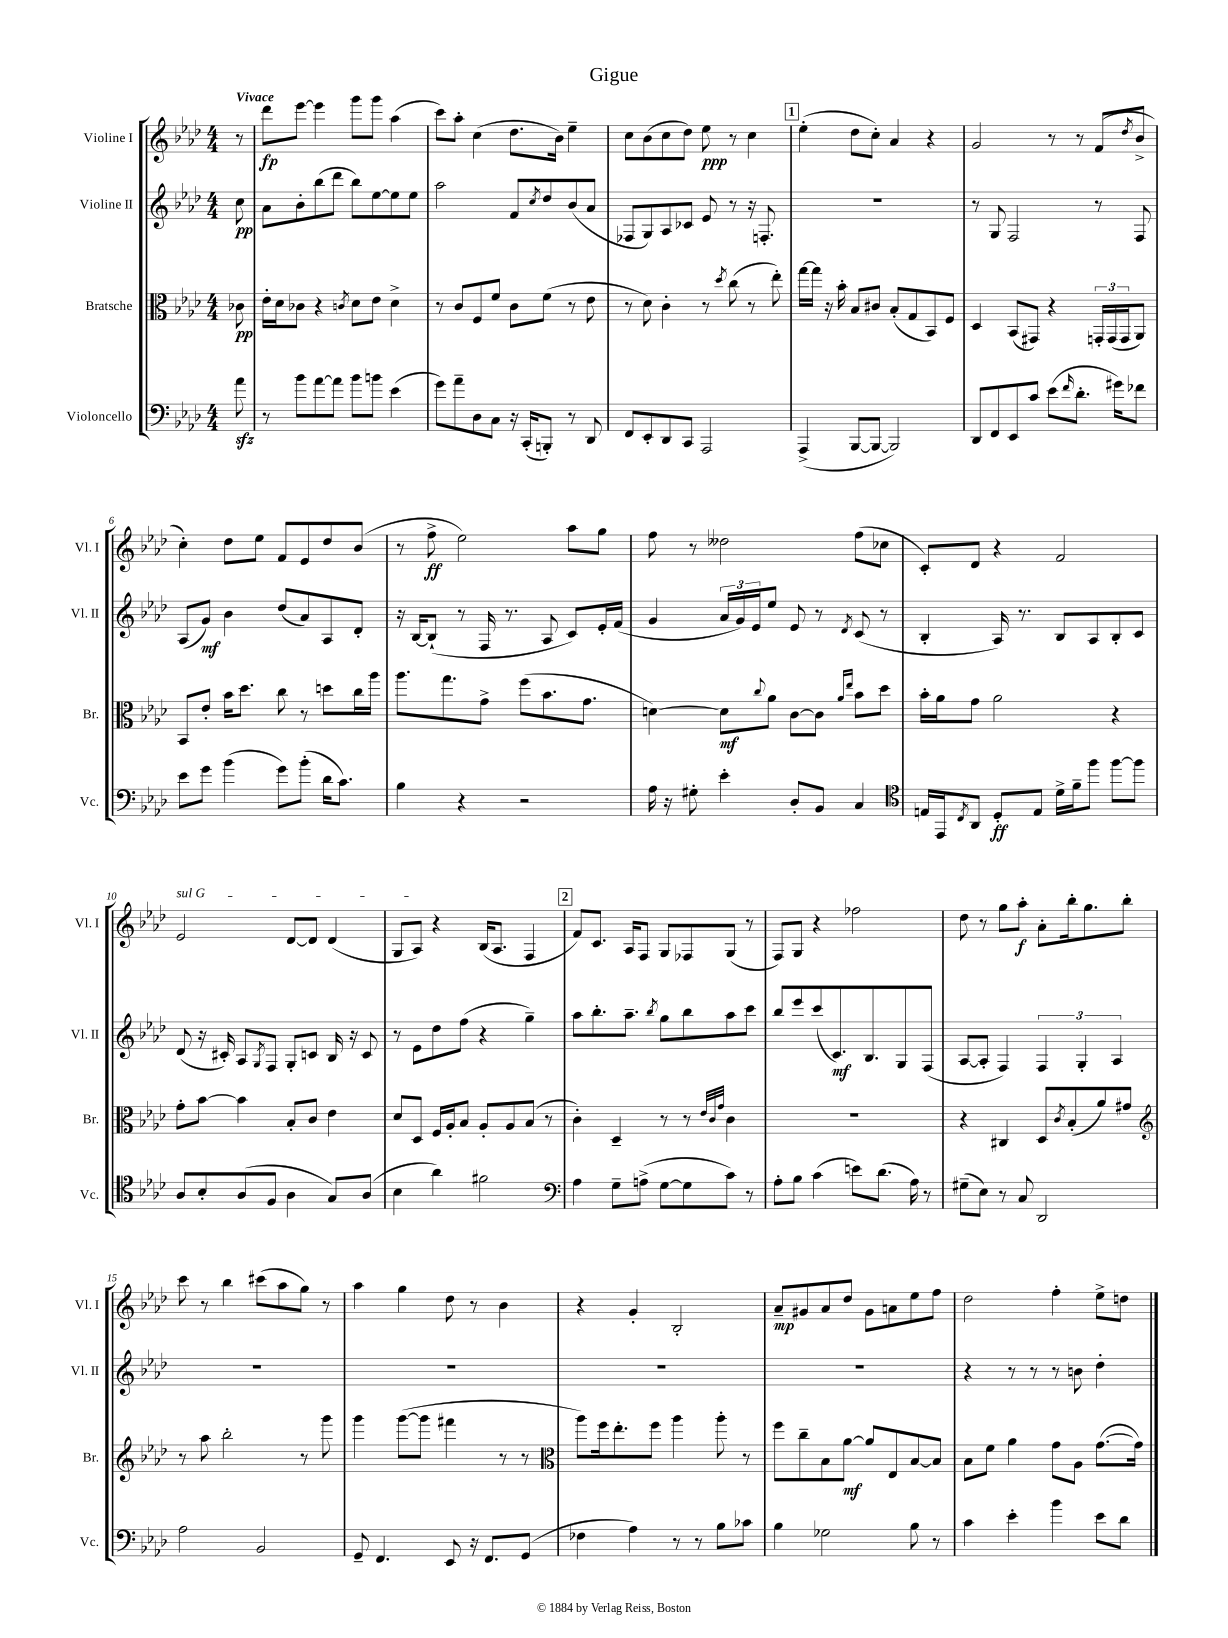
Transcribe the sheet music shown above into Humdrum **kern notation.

**kern	**kern	**kern	**kern
*staff4	*staff3	*staff2	*staff1
*clefF4	*clefC3	*clefG2	*clefG2
*k[b-e-a-d-]	*k[b-e-a-d-]	*k[b-e-a-d-]	*k[b-e-a-d-]
*M4/4	*M4/4	*M4/4	*M4/4
8a-	8c-	8cc	8r
=	=	=	=
8r	16e-'	8a-	8ddd-
.	16d-	.	.
8b-	8c-	8b-'	[8eee-
[8a-	4r	(8bb-	4eee-]
8a-]	.	8ddd-	.
.	8qc	.	.
8b-	8d-	8bb-)	8ggg
8b	8e-	[8ee-	8ggg
(4e-	4d-^	8ee-]	(4aa-
.	.	8ee-	.
=	=	=	=
8g)	8r	2aa-	8ccc)
8a-~	8c	.	8aa-'
8D-	8F	.	(4cc
8C	8f	.	.
16r	8c	8f	8.dd-
(16CC'	.	.	.
.	.	8qcc	.
8BBB')	(8f	8dd-	.
.	.	.	16b-)
8r	8r	(8b-	4ee-~
8DD-	8e-	8a-	.
=	=	=	=
8FF	8r	8F-	8cc
8EE-'	8d-)	8G)	(8b-
8DD-	4c'	8A-	8cc
8CC	.	8c-	8dd-)
2AAA-	8r	8e-	8ee-
.	8qdd-	.	.
.	(8cc	8r	8r
.	8r	16r	4cc
.	.	8.F'	.
.	8ee-')	.	.
=	=	=	=
(4AAA-^	[16gg	1r	(4ee-'
.	16gg]	.	.
.	16r	.	.
.	16b-'	.	.
[8BBB-	8B-	.	8dd-
8BBB-_	8c#	.	8cc')
2BBB-])	(8B-'	.	4a-
.	8G	.	.
.	8BB-)	.	4r
.	8F	.	.
=	=	=	=
8DD-	4D-	8r	2g
8FF	.	8G	.
8EE-	(8BB-	2F	.
8c	8GG#)	.	.
(8e-	4r	.	8r
16qqf	.	.	.
8.d-'	.	.	8r
.	24GG'	8r	(8f
.	(24GG	.	.
16g#)	.	.	.
.	24GG	.	.
.	.	.	8qdd-
8f-	8AA-)	8F	8b-^
=	=	=	=
8e-	8BB-	(8A-	4cc')
8g	8e-'	8g)	.
(4b-	16b-	4b-	8dd-
.	8.dd-	.	.
.	.	.	8ee-
8g)	8cc	(8dd-	8f
(8b-'	8r	8a-)	8e-
16d-	8dd	8A-	8dd-
8.c)	.	.	.
.	16cc	8d-'	(8b-
.	16aa-	.	.
=	=	=	=
4B-	8.aa-	16r	8r
.	.	[16B-	.
.	.	(8B-`]	8ff^
.	8.gg	.	.
4r	.	8r	2ee-)
.	8g^	16F	.
.	.	8.r	.
2r	(8ff	.	.
.	8.b-	8A-	.
.	.	8c)	8aa-
.	8.g	.	.
.	.	16e-'	8gg
.	.	(16f	.
=	=	=	=
16A-	[4d)	4g	8ff
16r	.	.	.
8G#'	.	.	8r
4e-'	8d]	24a-	2dd--
.	.	24g)	.
.	.	24e-	.
.	8qqcc	.	.
.	8a-	8ee-	.
8D-'	[8c	8e-	.
8BB-	8c]	8r	.
.	16qqa-	.	.
.	16qqee-	8qd-	.
4C	8b-	(8c	(8ff
.	8dd-	8r	8cc-
=	=	=	=
*clefC4	*	*	*
16E	16b-'	4B-'	8c')
16EE-	16a-	.	.
8qC	.	.	.
8AA-	8g	.	8d-
8D-'	2a-	16A-)	4r
.	.	8.r	.
8E	.	.	.
16d-^	.	8B-	2f
16f~	.	.	.
8ff	.	8A-	.
[8ff	4r	8B-'	.
8ff]	.	8c	.
=	=	=	=
8A-	8g'	(8d-	2e-
8B-'	[8b-	16r	.
.	.	16c#')	.
(8A-	4b-]	8A-	.
.	.	8qG	.
8F	.	8F	.
4A-	8B-'	8G'	[8d-
.	8c	8c	8d-]
8G)	4e-	16B-	(4d-
.	.	16r	.
(8A-	.	8c	.
=	=	=	=
4B-	8d-	8r	8G
.	8D-	8e-	8A-)
4a-)	16F	8dd-	4r
.	16A-'	.	.
.	8B-	(8ff	.
2f#	8A-'	4r	(16B-
.	.	.	8.A-
.	8A-	.	.
.	(8B-	4gg~)	4F
.	8r	.	.
=	=	=	=
*clefF4	*	*	*
4A-	4c')	8aa-	8f)
.	.	8.bb-'	8.c
8G~	4D-~	.	.
.	.	8.aa-~	16A-
(8A^	.	.	8F
.	.	8qbb-	.
[8G	8r	8gg	8G
8G]	8r	8bb-	8F-
.	32qqe-	.	.
.	32qqc	.	.
.	32qqg	.	.
8c)	4c	8aa-	(8G
8r	.	8ccc	8r
=	=	=	=
8A-'	1r	8bb-	8F)
8B-	.	8eee-	8G
(4c	.	(8ccc	4r
.	.	8.c)	.
8e)	.	.	2ff-
.	.	8.B-	.
(8.d-	.	.	.
.	.	8G	.
16A-)	.	.	.
8r	.	(8F	.
=	=	=	=
(8G#~	4r	[8A-	8dd-
8E-)	.	8A-']	8r
8r	4C#	4F)	8gg
8C	.	.	8aa-'
2DD-	8D-	6F	8a-'
.	8qc	.	.
.	(8B-'	.	16bb-'
.	.	6G'	.
.	.	.	8.gg
.	8a-)	.	.
.	.	6A-	.
.	8g#	.	8bb-'
=	=	=	=
*	*clefG2	*	*
2A-	8r	1r	8ccc
.	8aa-	.	8r
.	2bb-'	.	4bb-
2BB-	.	.	(8ccc#
.	.	.	8aa-
.	8r	.	8gg)
.	8ggg	.	8r
=	=	=	=
8GG~	4ggg	1r	4aa-
4.FF	.	.	.
.	([8ggg	.	4gg
.	8ggg]	.	.
8EE-	4fff#	.	8dd-
16r	.	.	8r
8.FF	.	.	.
.	8r	.	4b-
(8GG	8r	.	.
=	=	=	=
*	*clefC3	*	*
4F-	8aa-)	1r	4r
.	16ff	.	.
.	8.ee-'	.	.
4A-)	.	.	4g'
.	8ff	.	.
8r	4aa-	.	2B-'
8r	.	.	.
8B-	8aa-'	.	.
8c-	8r	.	.
=	=	=	=
4B-	8ff	1r	8a-~
.	8cc~	.	8g#
2G-	8B-	.	8a-
.	[8a-	.	8dd-
.	8a-]	.	8g#
.	8E-	.	8a
8B-	[8B-	.	8ee-
8r	8B-]	.	8ff
=	=	=	=
4c	8B-	4r	2dd-
.	8f	.	.
4e-'	4a-	8r	.
.	.	8r	.
4b-	8g	8r	4ff'
.	8A-	8b	.
8e-	([8.g	4dd-'	8ee-^
8d-	.	.	8dd
.	16g])	.	.
==	==	==	==
*-	*-	*-	*-
